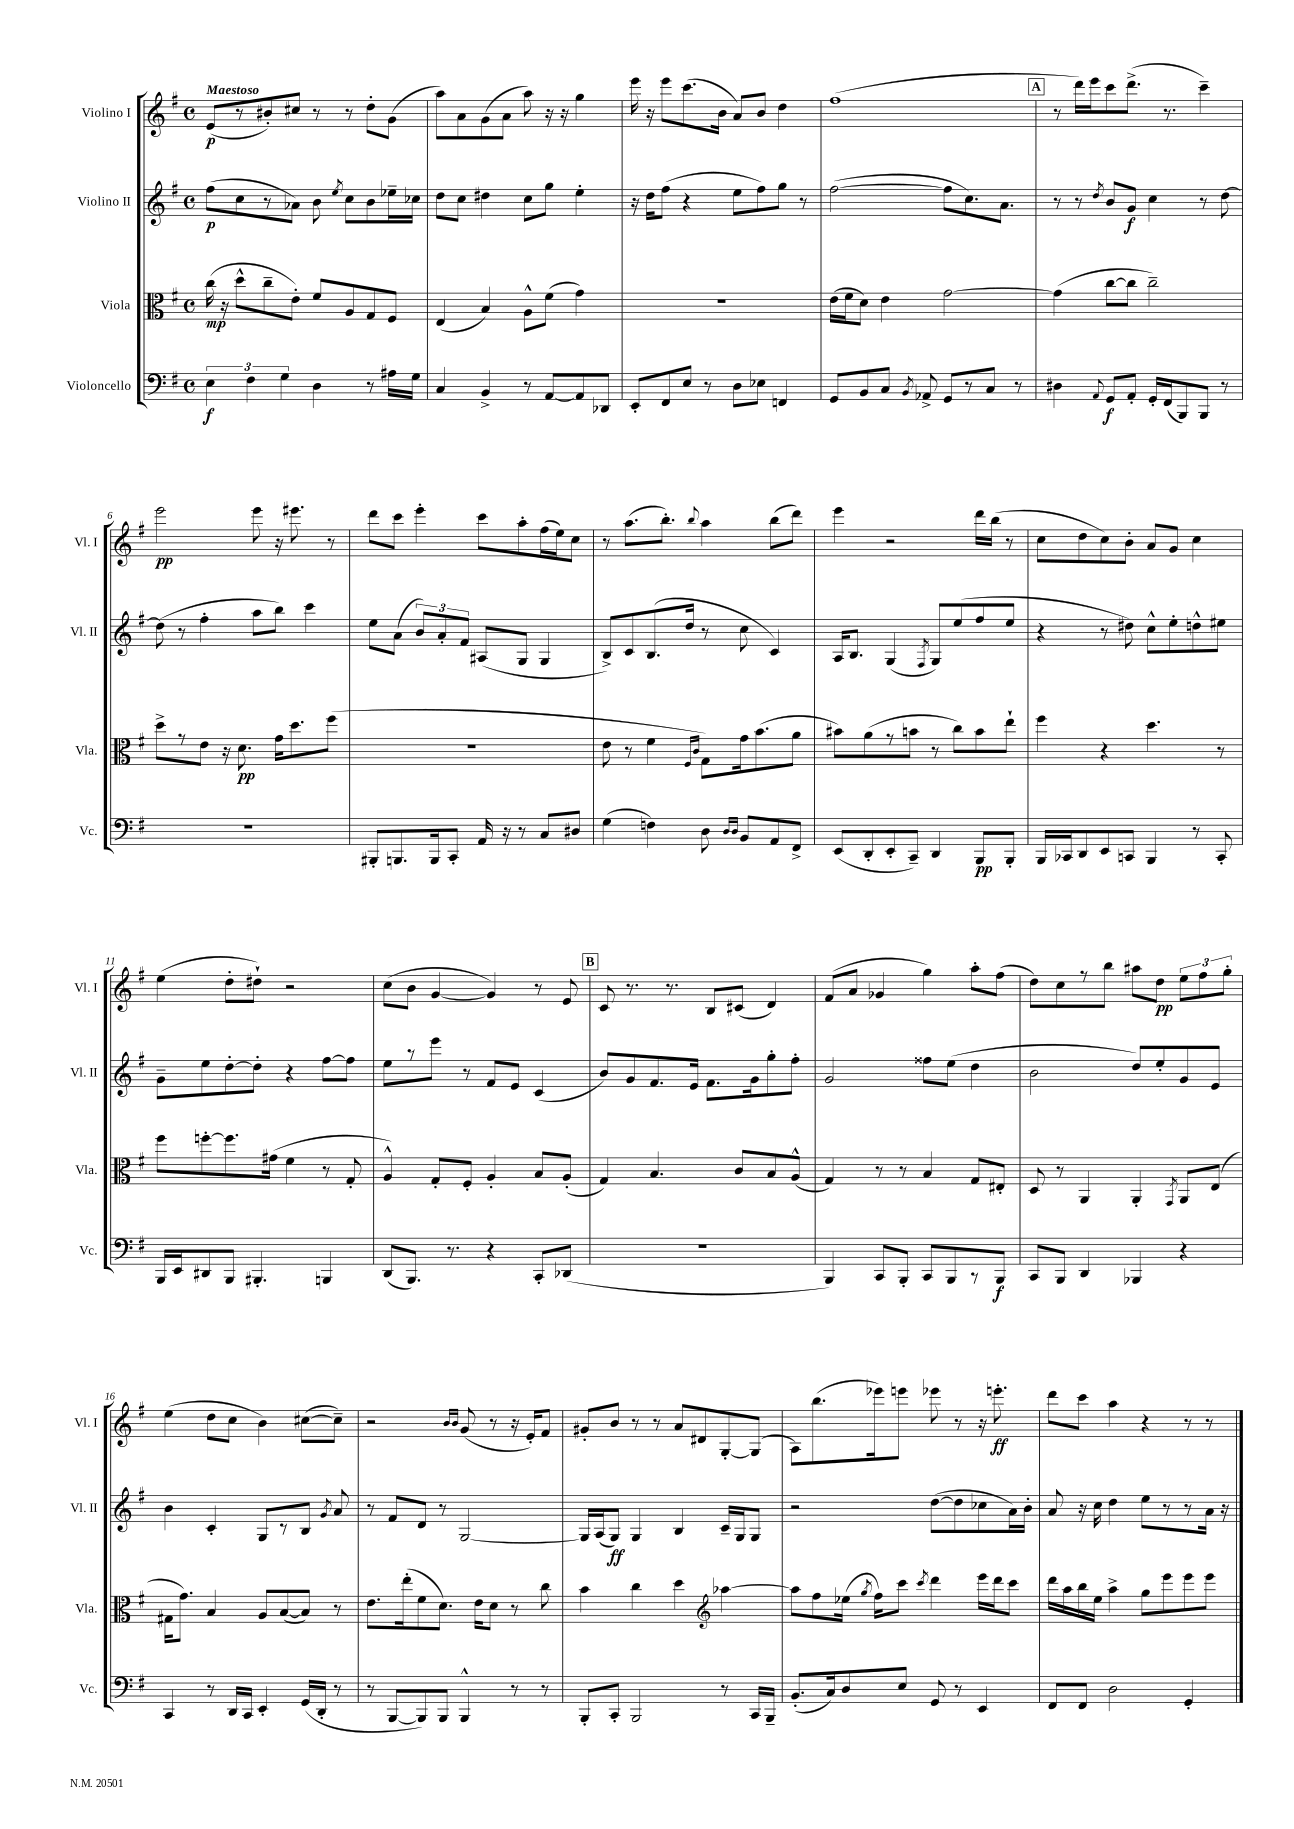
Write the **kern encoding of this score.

**kern	**kern	**kern	**kern
*staff4	*staff3	*staff2	*staff1
*clefF4	*clefC3	*clefG2	*clefG2
*k[f#]	*k[f#]	*k[f#]	*k[f#]
*M4/4	*M4/4	*M4/4	*M4/4
*met(c)	*met(c)	*met(c)	*met(c)
6E	(16cc	(8ff#	(8e
.	16r	.	.
.	8dd^^	8cc	8r
6F#	.	.	.
.	8cc~	8r	8b#')
6G	.	.	.
.	8e')	8a-)	8cc#
4D	8f#	8b	8r
.	.	8qee	.
.	8A	8cc	8r
8r	8G	8b	8dd'
16A#	8F#	16ee-~	(8g
16G	.	16cc-	.
=	=	=	=
4C	(4E	8dd	8aa)
.	.	8cc	8a
4BB^	4B)	4dd#	(8g
.	.	.	8a
8r	8A^^	8cc	8aa)
[8AA	(8f#	8gg	16r
.	.	.	16r
8AA]	4g)	4ee'	4gg
8DD-	.	.	.
=	=	=	=
8EE'	1r	16r	16eee
.	.	16dd	16r
8FF#	.	(8ff#	8eee
8E	.	4r	(8.ccc
8r	.	.	.
.	.	.	16b
8D	.	8ee	8a)
8E-	.	8ff#)	8b
4FF	.	8gg	4dd
.	.	8r	.
=	=	=	=
8GG	(16e	([2ff#	(1ff#
.	16f#	.	.
8BB	8d)	.	.
8C	4e	.	.
8qBB	.	.	.
8AA-^	.	.	.
8GG	[2g	8ff#]	.
8r	.	8.cc)	.
8C	.	.	.
.	.	8.a	.
8r	.	.	.
=	=	=	=
4D#	(4g]	8r	8r
.	.	8r	16ddd)
.	.	.	16eee
8qqAA	.	8qdd	.
8GG	[8cc	8b	8ccc
8AA'	8cc]	8g	(8.ddd^
16GG'	2cc~)	4cc	.
(16FF#	.	.	8.r
8BBB)	.	.	.
8BBB	.	8r	4ccc~)
8r	.	[8dd	.
=	=	=	=
1r	8dd^	(8dd]	2eee
.	8r	8r	.
.	8e	4ff#'	.
.	16r	.	.
.	8.d	.	.
.	.	8aa	8eee
.	16g	8bb)	16r
.	8.dd	.	8.eee#
.	.	4ccc	.
.	(8ff#	.	8r
=	=	=	=
8BBB#'	1r	8ee	8ddd
8.BBB	.	(8a	8ccc
.	.	12b)	4eee'
16BBB	.	.	.
.	.	12a'	.
8CC'	.	.	.
.	.	12f#	.
16AA	.	(8A#	8ccc
16r	.	.	.
8r	.	8G	8aa'
8C	.	4G	(16ff#
.	.	.	16ee)
8D#	.	.	8cc
=	=	=	=
(4G	8e	8B^)	8r
.	8r	8c	(8.aa
4F)	4f#	(8.B	.
.	.	.	8.bb')
.	.	16dd	.
.	16qqF#	.	.
.	16qqc	.	8qqbb
8D	8G)	8r	4aa
16qqD	.	.	.
16qqD	.	.	.
8BB	16g	8cc	.
.	(8.b	.	.
8AA	.	4c)	(8bb
8FF#^	8a	.	8ddd)
=	=	=	=
(8EE	8b#)	16A	4eee
.	.	8.B	.
8DD'	(8a	.	.
8EE'	8r	(4G	2r
8CC~)	8b	.	.
.	.	8qF#	.
4DD	8r	8G)	.
.	8cc)	(8ee	.
8BBB	8b	8ff#	16ddd
.	.	.	(16bb
8BBB'	8ee`	8ee	8r
=	=	=	=
16BBB	4ff#	4r	8cc
16CC-	.	.	.
8DD	.	.	8dd
8EE	4r	8r	8cc)
8CC	.	8dd#)	8b'
4BBB	4.dd	8cc^^	8a
.	.	8ee'	8g
8r	.	8dd^^	4cc
8CC'	8r	8ee#	.
=	=	=	=
16BBB	8ff#	8g~	(4ee
16EE	.	.	.
8DD#	[8ff'	8ee	.
8BBB	8.ff]	[8dd'	8dd'
4.BBB#'	.	8dd']	8dd#`)
.	(16g#	.	.
.	4f#	4r	2r
4BBB	8r	[8ff#	.
.	8G'	8ff#]	.
=	=	=	=
(8DD	4A^^)	8ee	(8cc
8.BBB)	.	8r	8b
.	8G'	8eee	[4g
8.r	.	.	.
.	8F#'	8r	.
4r	4A'	8f#	4g])
.	.	8e	.
8CC'	8B	(4c	8r
(8DD-	(8A'	.	8e
=	=	=	=
1r	4G)	8b)	8c
.	.	8g	8.r
.	4.B	8.f#	.
.	.	.	8.r
.	.	16e	.
.	.	8.f#	8B
.	8c	.	(8c#
.	.	16g	.
.	8B	8gg'	4d)
.	(8A^^	8ff#'	.
=	=	=	=
4BBB)	4G)	2g	(8f#
.	.	.	8a
8CC	8r	.	4g-
8BBB'	8r	.	.
8CC	4B	8ff##	4gg)
8BBB	.	(8ee	.
8r	8G	4dd	8aa'
8BBB	8E#'	.	(8ff#
=	=	=	=
8CC	8D	2b	8dd)
8BBB	8r	.	8cc
4DD	4AA	.	8r
.	.	.	8bb
4BBB-	4AA'	8dd)	8aa#
.	.	8ee'	8dd
.	8qGG	.	.
4r	8AA	8g	12ee
.	.	.	12ff#
.	(8E	8e	.
.	.	.	12gg'
=	=	=	=
4CC	16G#	4b	(4ee
.	8.g)	.	.
8r	4B	4c'	8dd
16DD	.	.	8cc
16CC	.	.	.
4EE'	8A	8G	4b)
.	([8B	8r	.
(16GG	8B])	8B	([8cc#
16DD'	.	.	.
.	.	8qg	.
8r	8r	8a	8cc#~])
=	=	=	=
8r	8.e	8r	2r
[8BBB	.	8f#	.
.	(16ee'	.	.
8BBB])	8f#	8d	.
8BBB	8.d)	8r	.
.	.	.	16qqb
.	.	.	16qqb
4BBB^^	.	[2G	(8g
.	16e	.	.
.	8d	.	8r
8r	8r	.	16r
.	.	.	16e')
8r	8cc	.	8f#
=	=	=	=
8BBB'	4b	16G]	8g#'
.	.	(16A	.
8CC'	.	8G)	8b
2BBB	4cc	4G	8r
.	.	.	8r
.	4dd	4B	8a
.	.	.	8d#
*	*clefG2	*	*
8r	[4aa-	16c~	[8G'
.	.	16G	.
16CC	.	8G	(8G]
16BBB~	.	.	.
=	=	=	=
(8.BB'	8aa-]	2r	8A)
.	8ff#	.	(8.bb
16C)	.	.	.
8D	(16ee-	.	.
.	8qgg	.	.
.	16ff#)	.	16eee-)
8E	8ccc	.	8eee
.	8qccc	.	.
8GG	4ddd	([8dd	8eee-
8r	.	8dd]	8r
4EE	16eee	8cc-	16r
.	16ddd	.	8.eee'
.	8ccc	16a)	.
.	.	16b'	.
=	=	=	=
8FF#	16ddd	8a	8ddd
.	16aa	.	.
8FF#	16bb	16r	8ccc
.	16ee	16cc	.
2D	4aa^	4dd	4aa
.	8gg	8ee	4r
.	8eee	8r	.
4GG'	8eee	8r	8r
.	8eee	16a	8r
.	.	16r	.
==	==	==	==
*-	*-	*-	*-
